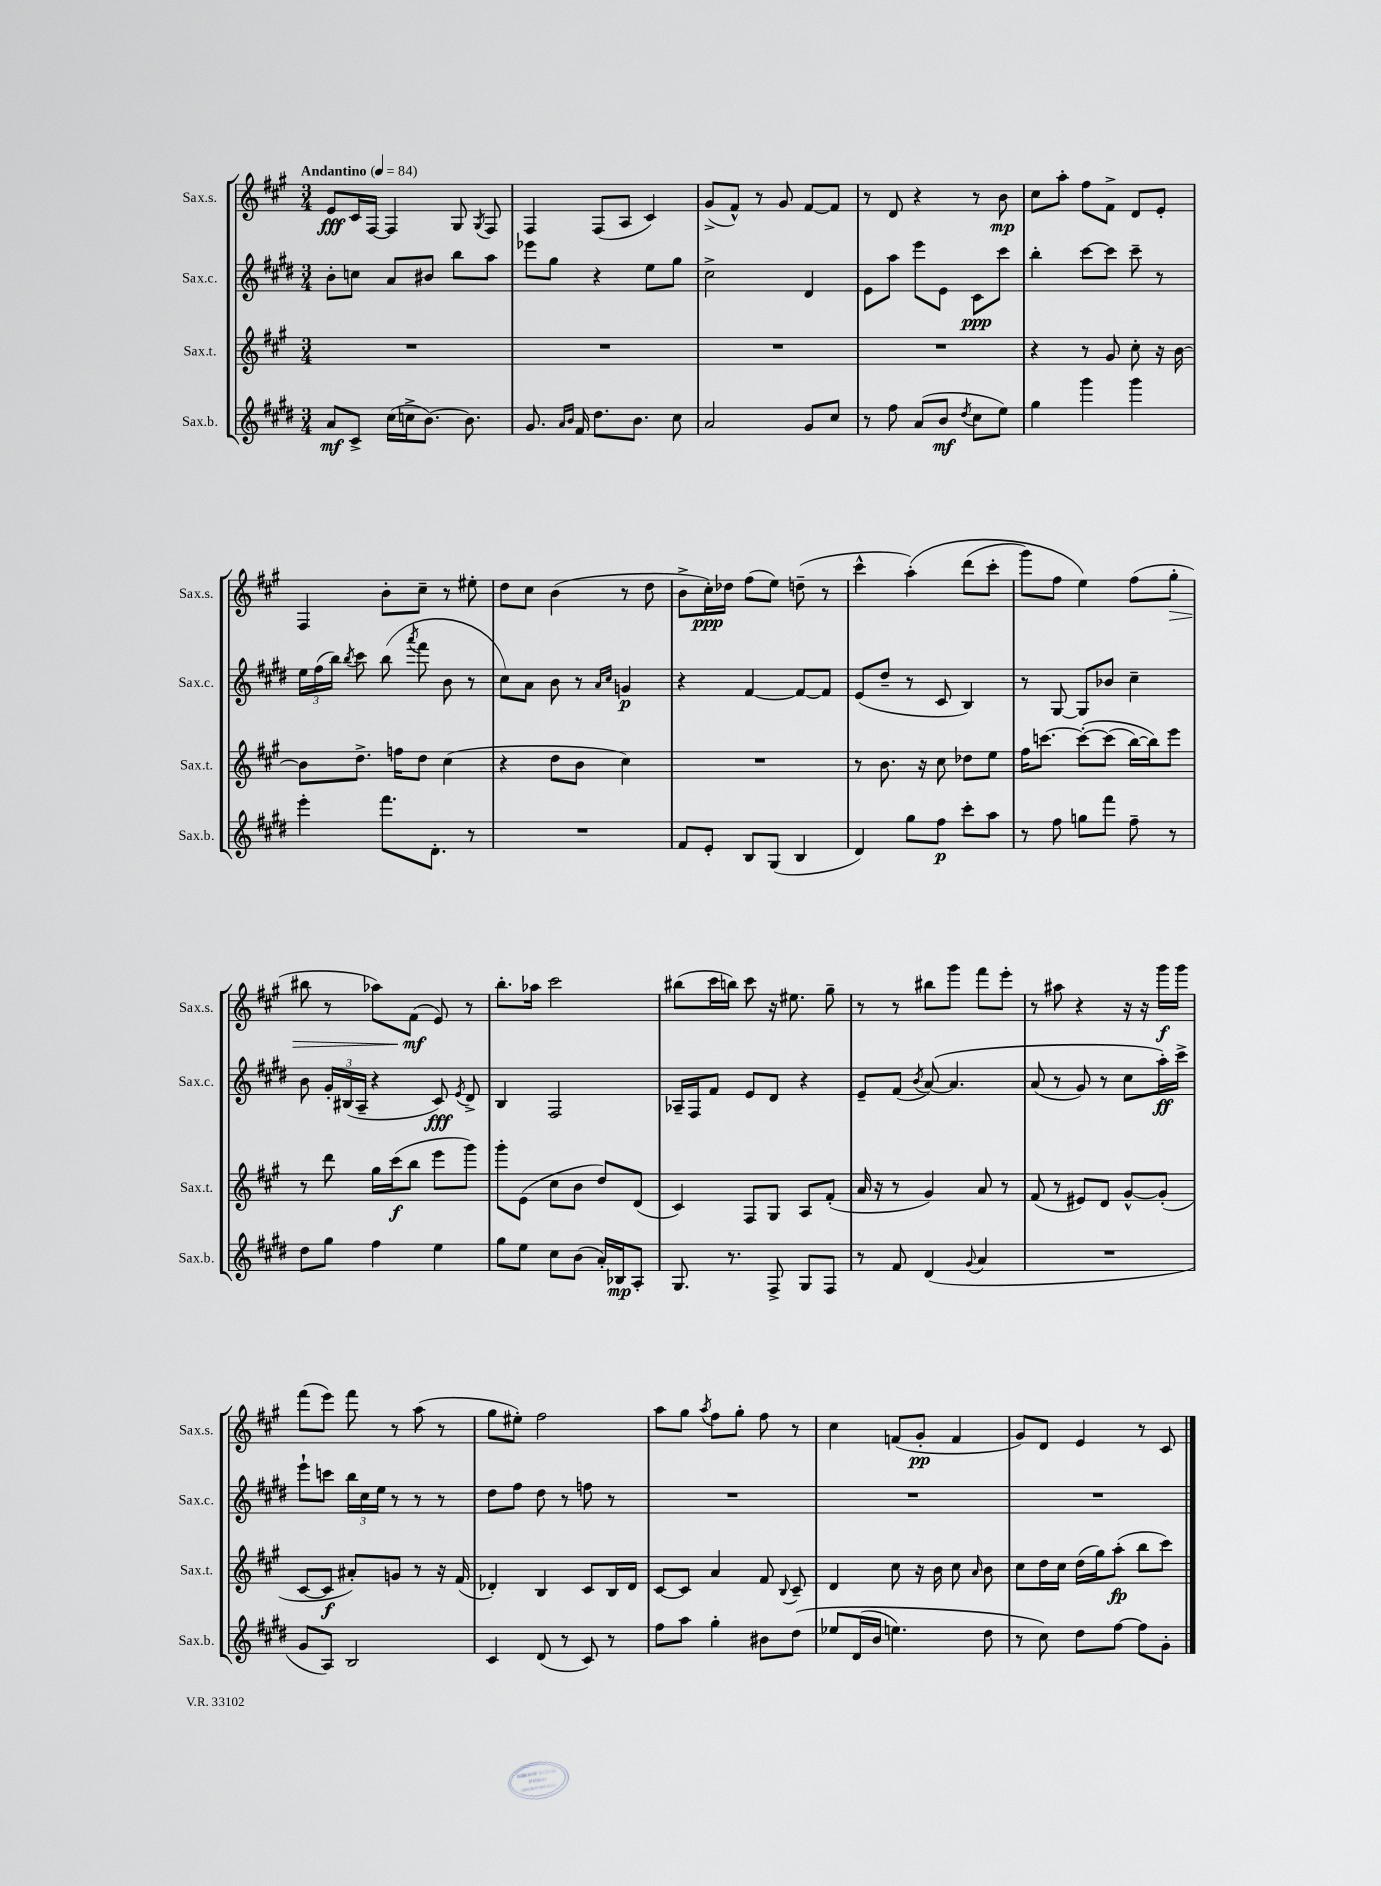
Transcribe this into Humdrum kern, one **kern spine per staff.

**kern	**dynam	**kern	**dynam	**kern	**dynam	**kern	**dynam
*part4	*part4	*part3	*part3	*part2	*part2	*part1	*part1
*staff4	*staff4	*staff3	*staff3	*staff2	*staff2	*staff1	*staff1
*I"Sax.b.	*	*I"Sax.t.	*	*I"Sax.c.	*	*I"Sax.s.	*
*I'Sax.b.	*	*I'Sax.t.	*	*I'Sax.c.	*	*I'Sax.s.	*
*clefG2	*	*clefG2	*	*clefG2	*	*clefG2	*
*k[f#c#g#d#]	*	*k[f#c#g#]	*	*k[f#c#g#d#]	*	*k[f#c#g#]	*
*M3/4	*	*M3/4	*	*M3/4	*	*M3/4	*
*MM84	*	*MM84	*	*MM84	*	*MM84	*
=1	=1	=1	=1	=1	=1	=1	=1
!	!	!	!	!	!	!LO:TX:a:B:t=Andantino	!
8a/L	mf	2.r	.	8b'\L	.	8e/L	fff
8c#^/J	.	.	.	8ccn\J	.	16c#/L	.
.	.	.	.	.	.	[16F#/JJ	.
(16cc#\LL	.	.	.	8a/L	.	4F#/]	.
16ccn^\J	.	.	.	.	.	.	.
[8.b\J)	.	.	.	8b#X/J	.	.	.
.	.	.	.	8bb\L	.	8G#/	.
8.b\]	.	.	.	.	.	.	.
.	.	.	.	.	.	8qG#/	.
.	.	.	.	8aa\J	.	8F#/	.
=2	=2	=2	=2	=2	=2	=2	=2
8.g#/	.	2.r	.	8eee-X\L	.	4F#/	.
.	.	.	.	8gg#\J	.	.	.
16qqa/LL	.	.	.	.	.	.	.
16qqb/JJ	.	.	.	.	.	.	.
16f#/	.	.	.	.	.	.	.
8.dd#\L	.	.	.	4r	.	(8F#/L	.
.	.	.	.	.	.	8A/J	.
8.b\J	.	.	.	.	.	.	.
.	.	.	.	8ee\L	.	4c#/)	.
8cc#\	.	.	.	8gg#\J	.	.	.
=3	=3	=3	=3	=3	=3	=3	=3
2a/	.	2.r	.	2cc#^\	.	(8g#^/L	.
.	.	.	.	.	.	8f#^^/J)	.
.	.	.	.	.	.	8r	.
.	.	.	.	.	.	8g#/	.
8g#/L	.	.	.	4d#/	.	[8f#/L	.
8cc#/J	.	.	.	.	.	8f#/J]	.
=4	=4	=4	=4	=4	=4	=4	=4
8r	.	2.r	.	8e\L	.	8r	.
8ff#\	.	.	.	8aa\J	.	8d/	.
(8a/L	.	.	.	8eee\L	.	4r	.
8b/J	mf	.	.	8e\J	.	.	.
8qdd#/	.	.	.	.	.	.	.
8cc#\L	.	.	.	8c#\L	ppp	8r	.
8ee\J)	.	.	.	8ccc#\J	.	8b\	mp
=5	=5	=5	=5	=5	=5	=5	=5
4gg#\	.	4r	.	4bb'\	.	8cc#\L	.
.	.	.	.	.	.	8aa'\J	.
4ggg#\	.	8r	.	[8ccc#\L	.	8ff#\L	.
.	.	8g#/	.	8ccc#\J]	.	8f#^\J	.
4ggg#\	.	8cc#'\	.	8ccc#~\	.	8d/L	.
.	.	16r	.	8r	.	8e'/J	.
.	.	[16b\	.	.	.	.	.
!!LO:LB:g=z
=6	=6	=6	=6	=6	=6	=6	=6
4eee'\	.	8b\L]	.	24ee\LL	.	4F#/	.
.	.	.	.	(24ff#\	.	.	.
.	.	.	.	24bb\JJ)	.	.	.
.	.	.	.	8qbb/	.	.	.
.	.	8.dd^\J	.	8ccc#\	.	.	.
8.fff#\L	.	.	.	(8bb\	.	8b'\L	.
.	.	16ffn\KL	.	.	.	.	.
.	.	.	.	8qaaa/	.	.	.
.	.	8dd\J	.	8fff#\	.	8cc#~\J	.
8.d#'\J	.	.	.	.	.	.	.
.	.	(4cc#\	.	8b\	.	8r	.
8r	.	.	.	8r	.	8ee#X'\	.
=7	=7	=7	=7	=7	=7	=7	=7
2.r	.	4r	.	8cc#\L)	.	8dd\L	.
.	.	.	.	8a\J	.	8cc#\J	.
.	.	8dd\L	.	8b\	.	(4b\	.
.	.	8b\J	.	8r	.	.	.
.	.	.	.	16qqa/LL	.	.	.
.	.	.	.	16qqcc#/JJ	.	.	.
.	.	4cc#\)	.	4gn/	p	8r	.
.	.	.	.	.	.	8dd\	.
=8	=8	=8	=8	=8	=8	=8	=8
8f#/L	.	2.r	.	4r	.	8b^\L	.
8e'/J	.	.	.	.	.	16cc#'\L)	ppp
.	.	.	.	.	.	16dd-X\JJ	.
8B/L	.	.	.	[4f#/	.	(8ff#\L	.
(8G#/J	.	.	.	.	.	8ee\J)	.
4B/	.	.	.	8f#/L_	.	(8ddn~\	.
.	.	.	.	8f#/J]	.	8r	.
=9	=9	=9	=9	=9	=9	=9	=9
4d#/)	.	8r	.	(8e/L	.	4ccc#^^\	.
.	.	8.b\	.	8dd#~/J	.	.	.
8gg#\L	.	.	.	8r	.	(4aa'\)	.
.	.	16r	.	.	.	.	.
8ff#\J	p	8cc#\	.	8c#/	.	.	.
8ccc#'\L	.	8dd-X\L	.	4B/)	.	(8ddd\L	.
8aa\J	.	8ee\J	.	.	.	8ccc#'\J	.
=10	=10	=10	=10	=10	=10	=10	=10
8r	.	16ff#\KL	.	8r	.	8ggg#\L)	.
.	.	[8.cccn\J	.	.	.	.	.
8ff#\	.	.	.	[8G#/	.	8ff#\J	.
8ggn\L	.	(8ccc'\L_	.	8G#/L]	.	4ee\)	.
8fff#\J	.	(8ccc\J]	.	8b-X/J	.	.	.
8ff#~\	.	[16bb\LL)	.	4cc#~\	.	(8ff#\L	.
.	.	16bb\J])	.	.	.	.	.
!	!	!	!	!	!	!	!LO:HP:b
8r	.	8eee\J	.	.	.	8gg#'\J	>
!!LO:LB:g=z
=11	=11	=11	=11	=11	=11	=11	=11
8dd#\L	.	8r	.	8b\	.	8bb#X\	.
8gg#\J	.	8ddd\	.	24g#'/LL	.	8r	.
.	.	.	.	(24B#X/	.	.	.
.	.	.	.	24A~/JJ	.	.	.
4ff#\	.	16gg#\LL	.	4r	.	8aa-X\L)	.
.	.	(16ccc#\J	f	.	.	.	.
.	.	8bb\J	.	.	.	(8f#\J	mf
4ee\	.	8eee\L	.	8c#/)	fff	8e/)	]
.	.	.	.	8qe/	.	.	.
.	.	8ggg#\J)	.	8d#^/	.	8r	.
=12	=12	=12	=12	=12	=12	=12	=12
8gg#\L	.	8ggg#'\L	.	4B/	.	8.bb'\L	.
8ee\J	.	(8e\J	.	.	.	.	.
.	.	.	.	.	.	16aa-X\Jk	.
8cc#\L	.	8cc#\L	.	2F#/	.	2ccc#\	.
(8b\J	.	8b\J	.	.	.	.	.
16a'/LL)	.	8dd/L)	.	.	.	.	.
16B-X/J	mp	.	.	.	.	.	.
8A'/J	.	(8d/J	.	.	.	.	.
=13	=13	=13	=13	=13	=13	=13	=13
8.G#/	.	4c#/)	.	16A-X~/LL	.	(8bb#X\L	.
.	.	.	.	16F#/J	.	.	.
.	.	.	.	8f#/J	.	16ccc#\L	.
8.r	.	.	.	.	.	16bbn\JJ)	.
.	.	8F#/L	.	8e/L	.	8ccc#\	.
8F#^/	.	8G#/J	.	8d#/J	.	16r	.
.	.	.	.	.	.	8.ee#X\	.
8G#/L	.	8A/L	.	4r	.	.	.
8F#/J	.	(8f#'/J	.	.	.	8gg#~\	.
=14	=14	=14	=14	=14	=14	=14	=14
8r	.	16a/	.	8e~/L	.	8r	.
.	.	16r	.	.	.	.	.
8f#/	.	8r	.	(8f#/J	.	8r	.
.	.	.	.	8qb/	.	.	.
(4d#/	.	4g#/)	.	([8a/)	.	8bb#X\L	.
.	.	.	.	4.a/]	.	8ggg#\J	.
8qqg#/	.	.	.	.	.	.	.
4a/	.	8a/	.	.	.	8fff#\L	.
.	.	8r	.	.	.	8eee'\J	.
=15	=15	=15	=15	=15	=15	=15	=15
2.r	.	(8f#/	.	(8a/	.	8r	.
.	.	8r	.	8r	.	8aa#X\	.
.	.	8e#X/L)	.	8g#/)	.	4r	.
.	.	8d/J	.	8r	.	.	.
.	.	[8g#^^/L	.	8cc#\L	.	16r	.
.	.	.	.	.	.	16r	.
.	.	(8g#'/J]	.	16aa'\L)	ff	16ggg#\LL	f
.	.	.	.	16ccc#^\JJ	.	16ggg#\JJ	.
!!LO:LB:g=z
=16	=16	=16	=16	=16	=16	=16	=16
8g#/L	.	[8c#/L	.	8eee`\L	.	(8fff#\L	.
8A/J)	.	8c#/J]	f	8cccn\J	.	8eee\J)	.
2B/	.	8a#X'/L)	.	24bb\LL	.	8fff#\	.
.	.	.	.	24cc#\	.	.	.
.	.	.	.	24ee\JJ	.	.	.
.	.	8gn/J	.	8r	.	8r	.
.	.	8r	.	8r	.	(8aa\	.
.	.	16r	.	8r	.	8r	.
.	.	(16f#/	.	.	.	.	.
=17	=17	=17	=17	=17	=17	=17	=17
4c#/	.	4d-X'/)	.	8dd#\L	.	8gg#\L	.
.	.	.	.	8ff#\J	.	8ee#X'\J)	.
(8d#/	.	4B/	.	8dd#\	.	2ff#\	.
8r	.	.	.	8r	.	.	.
8c#/)	.	8c#/L	.	8ffn\	.	.	.
8r	.	16B/L	.	8r	.	.	.
.	.	16d-/JJ	.	.	.	.	.
=18	=18	=18	=18	=18	=18	=18	=18
8ff#\L	.	[8c#/L	.	2.r	.	8aa\L	.
8aa\J	.	8c#/J]	.	.	.	8gg#\J	.
.	.	.	.	.	.	8qaa/	.
4gg#'\	.	4a/	.	.	.	8ff#\L	.
.	.	.	.	.	.	8gg#'\J	.
8b#X\L	.	8f#/	.	.	.	8ff#\	.
.	.	8qqB/	.	.	.	.	.
(8dd#\J	.	8c#~/	.	.	.	8r	.
=19	=19	=19	=19	=19	=19	=19	=19
8ee-X/L	.	4d/	.	2.r	.	4cc#\	.
(16d#/L	.	.	.	.	.	.	.
16b/JJ	.	.	.	.	.	.	.
4.een\)	.	8cc#\	.	.	.	(8fn/L	.
.	.	16r	.	.	.	8g#'/J	pp
.	.	16b\	.	.	.	.	.
.	.	8cc#\	.	.	.	4f/	.
.	.	16qqa/	.	.	.	.	.
8dd#\	.	8b\	.	.	.	.	.
=20	=20	=20	=20	=20	=20	=20	=20
8r	.	8cc#\L	.	2.r	.	8g#/L)	.
8cc#\)	.	16dd\L	.	.	.	8d/J	.
.	.	16cc#\JJ	.	.	.	.	.
8dd#\L	.	(16dd\LL	.	.	.	4e/	.
.	.	16gg#\J)	.	.	.	.	.
[8ff#\J	.	(8aa'\J	fp	.	.	.	.
8ff#\L]	.	8bb\L	.	.	.	8r	.
8g#'\J	.	8ccc#\J)	.	.	.	8c#/	.
==	==	==	==	==	==	==	==
*-	*-	*-	*-	*-	*-	*-	*-
